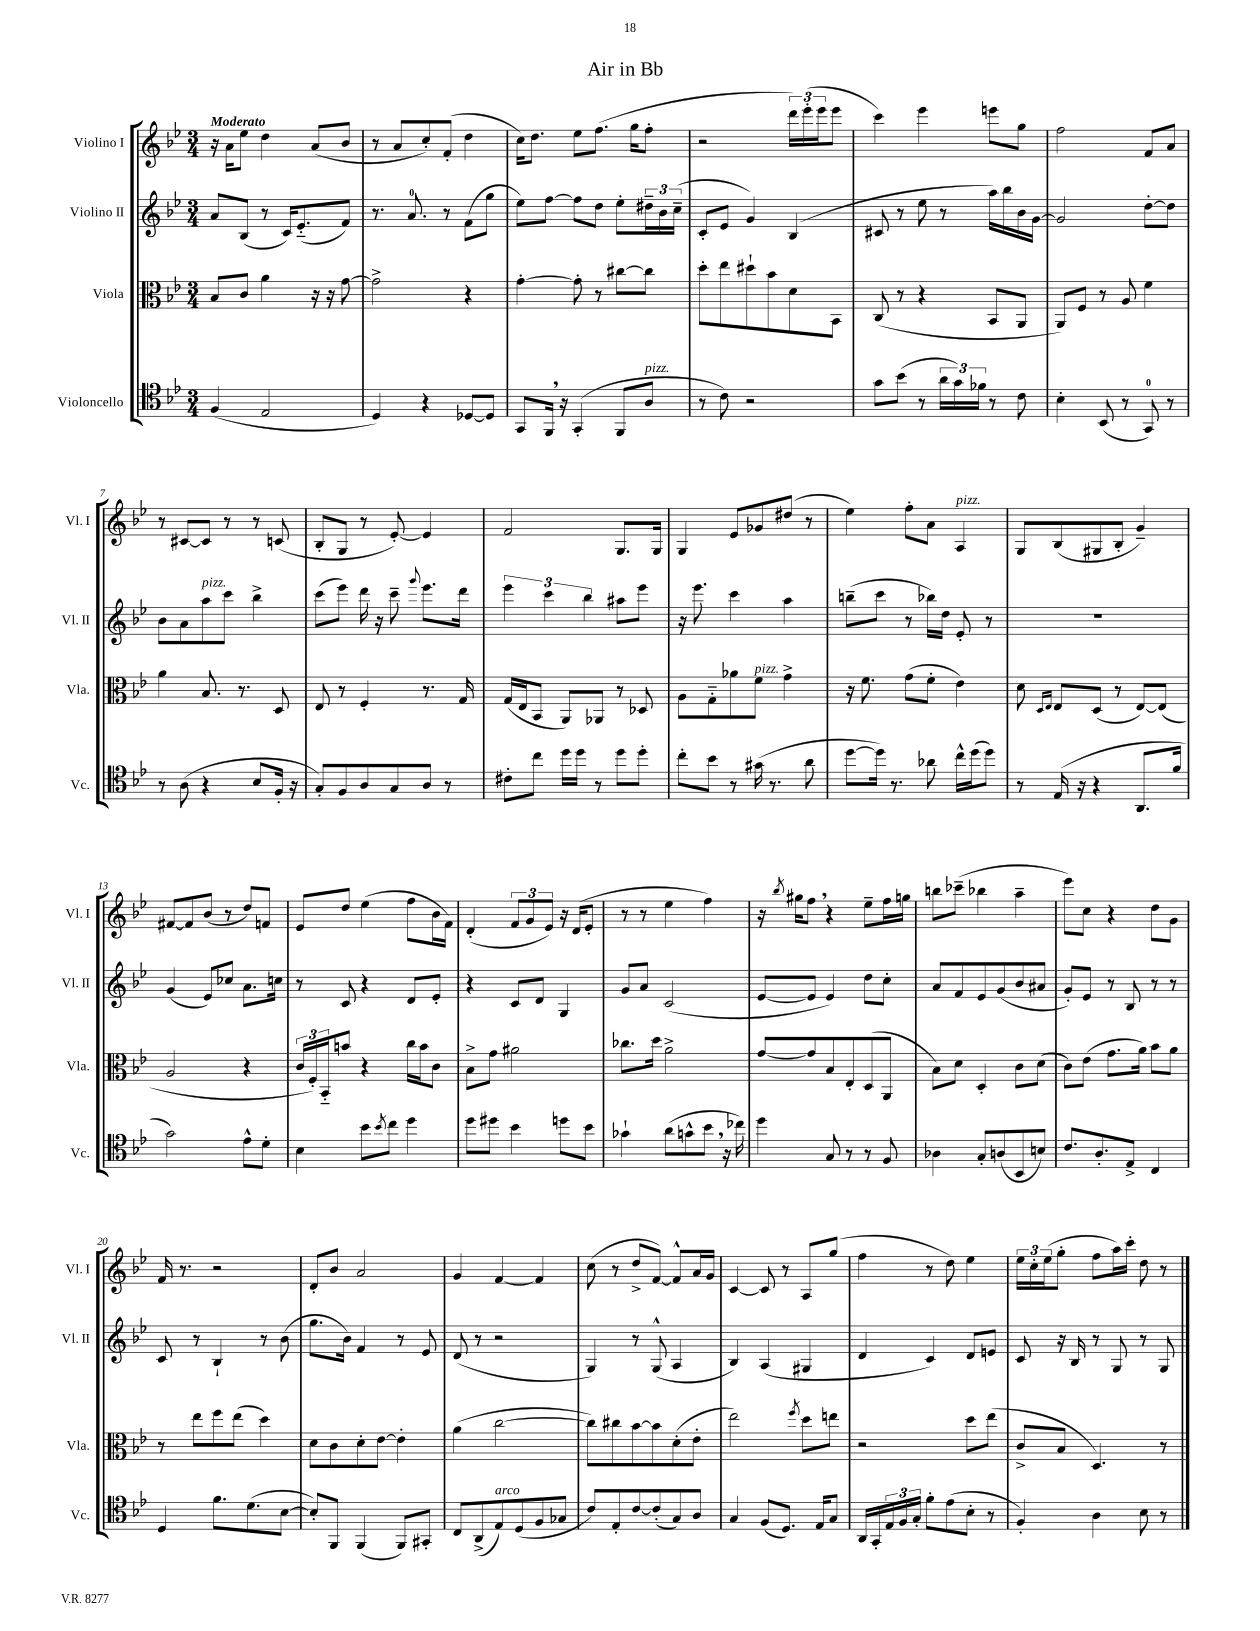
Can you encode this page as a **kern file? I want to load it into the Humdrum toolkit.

**kern	**kern	**kern	**kern
*staff4	*staff3	*staff2	*staff1
*clefC4	*clefC3	*clefG2	*clefG2
*k[b-e-]	*k[b-e-]	*k[b-e-]	*k[b-e-]
*M3/4	*M3/4	*M3/4	*M3/4
(4F	8B-	8a	16r
.	.	.	16a
.	8c	(8B-	8ee-
2E-	4a	8r	4dd
.	.	16c)	.
.	.	(8.e-'~	.
.	16r	.	(8a
.	16r	.	.
.	[8g	8f)	8b-
=	=	=	=
4D)	2g^]	8.r	8r
.	.	.	8a
.	.	8.a	.
4r	.	.	8cc')
.	.	8r	(8f'
[8D-	4r	(8f	4dd
8D-]	.	8gg	.
=	=	=	=
8GG	[4g'	8ee-)	16cc)
.	.	.	8.dd
16FF	.	[8ff	.
16r	.	.	.
(4GG'	8g']	8ff]	8ee-
.	8r	8dd	(8.ff
8FF	[8cc#	8ee-'	.
.	.	.	16gg
8A	8cc#]	24dd#~	8ff'
.	.	24b-	.
.	.	(24cc~	.
=	=	=	=
8r	8dd'	8c'	2r
8c)	8ee-	8e-	.
2r	8dd#`	4g)	.
.	8b-	.	.
.	8d	(4B-	24ddd)
.	.	.	(24eee-'
.	.	.	24eee-
.	8BB-	.	8eee-
=	=	=	=
8g	(8C	8c#	4ccc)
(8b-	8r	8r	.
8r	4r	8ee-	4eee-
24a	.	8r	.
24g)	.	.	.
24f-	.	.	.
8r	8BB-	16aa)	8eee
.	.	16bb-	.
8c	8AA	16b-	8gg
.	.	[16g	.
=	=	=	=
4B-'	8AA)	2g]	2ff
.	8F	.	.
(8BB-	8r	.	.
8r	8A	.	.
8GG)	4f	[8dd'	8f
8r	.	8dd]	8a
=	=	=	=
8r	4a	8b-	8r
(8A	.	8a	[8c#
4r	8.B-	8aa	8c#]
.	.	8ccc	8r
.	8.r	.	.
8B-	.	4bb-^	8r
16F'	8D	.	(8c
16r	.	.	.
=	=	=	=
8G')	8E-	(8ccc	8B-'
8F	8r	8eee-)	8G
8A	4F'	16ddd	8r
.	.	16r	.
8G	.	8ccc~	[8e-')
.	.	8qqggg	.
8A	8.r	8.eee-	4e-]
8r	.	.	.
.	16G	16ddd	.
=	=	=	=
8c#'	(16G	6eee-	2f
.	16E-	.	.
8cc	8BB-	.	.
.	.	6ccc	.
16dd	8AA)	.	.
16dd	.	.	.
.	.	6bb-	.
8r	8AA-	.	.
8dd	8r	8aa#	8.G
8dd'	8D-	8eee-	.
.	.	.	16G
=	=	=	=
8cc'	8A	16r	4G
.	.	8.eee-	.
8b-	8G'~	.	.
8r	8a-	4ccc	8e-
(16g#	8f	.	8g-
8.r	.	.	.
.	4g^	4aa	(8dd#
8a	.	.	8r
=	=	=	=
[8dd	16r	(8bb~	4ee-)
.	8.f	.	.
16dd])	.	8ccc	.
8.r	.	.	.
.	(8g	8r	8ff'
8a-	8f'	16bb-)	8a
.	.	16dd	.
16cc^^	4e-)	8e-'	4A
(16dd	.	.	.
8dd)	.	8r	.
=	=	=	=
8r	8d	2.r	8G
.	16qqD	.	.
.	16qqE-	.	.
(16E-	8E-	.	(8B-
16r	.	.	.
4r	(8D	.	8G#
.	8r	.	8B-'
8.AA	[8E-)	.	4g~)
.	(8E-]	.	.
16f	.	.	.
=	=	=	=
2g)	2A	(4g	[8f#
.	.	.	8f#]
.	.	8e-)	(8b-
.	.	8cc-	8r
8e-^^	4r	8.a	8dd)
8d'	.	.	8f
.	.	16cc	.
=	=	=	=
4B-	24c	8r	8e-
.	24F')	.	.
.	24BB-'~	.	.
.	8b	8c	8dd
8b-	4r	4r	(4ee-
8qb-	.	.	.
8cc	.	.	.
4dd	16cc	8d	8ff
.	16b	.	.
.	8c	8e-'	16b-
.	.	.	16f)
=	=	=	=
8dd	8B-^	4r	(4d'
8dd#	8g	.	.
4b-	2a#	8c	12f
.	.	.	12g
.	.	8d	.
.	.	.	12e-)
8dd	.	4G	16r
.	.	.	(16d
8b-	.	.	8e-'
=	=	=	=
4g-`	8.cc-	8g	8r
.	.	8a	8r
.	16dd	.	.
(8a	2a^	(2c	4ee-
8g^^	.	.	.
8b-	.	.	4ff)
16r	.	.	.
16cc-)	.	.	.
=	=	=	=
4dd	[8g	[8e-	16r
.	.	.	8qbb-
.	.	.	16gg#
.	8g]	8e-]	8ff
8G	8B-	4e-)	4r
8r	8E-'	.	.
8r	(8D	8dd	8ee-~
8F	8AA	8cc'	16ff
.	.	.	16gg
=	=	=	=
4A-	8B-)	8a	8bb
.	8d	8f	(8ccc-~
8G'	4D'	8e-	4bb-
(8A	.	(8g	.
8BB-	8c	8b-	4aa~
8B)	(8d	8a#	.
=	=	=	=
8.c	8c)	8g')	8eee-)
.	(8e-	8e-	8cc
8.A'	.	.	.
.	8.g	8r	4r
8E-^	.	8B-	.
.	16a)	.	.
4C	8b-	8r	8dd
.	8a	8r	8g
=	=	=	=
4D	8r	8c	16f
.	.	.	8.r
.	8ee-	8r	.
8.f	8ff	4B-`	2r
.	(8ee-	.	.
(8.d	.	.	.
.	4dd)	8r	.
[8B-	.	(8b-	.
=	=	=	=
8B-'])	8d	8.gg	8d'
8FF	8c	.	8b-
.	.	16b-)	.
(4FF	8d'	4f	2a
.	[8e-	.	.
8FF)	4e-']	8r	.
8GG#'	.	8e-	.
=	=	=	=
8C	(4a	(8d	4g
(8AA^	.	8r	.
8E-)	[2cc	2r	[4f
(8D	.	.	.
8F	.	.	4f]
8G-	.	.	.
=	=	=	=
8c)	8cc])	4G)	(8cc
8E-'	8cc#	.	8r
[8c	[8b-	8r	8dd^
(8c']	8b-]	(8G^^	[8f)
8G)	(8d'	4A	8f^^]
8A	8e-'	.	16a
.	.	.	16g
=	=	=	=
4G	2ee-)	4B-)	[4c
(8F	.	(4A	8c]
8.D)	.	.	8r
.	8qff	.	.
.	8dd	4G#	8A
16E-	.	.	.
8G	8ee	.	(8gg
=	=	=	=
16AA	2r	4d	4ff
16GG'	.	.	.
24E-	.	.	.
24F	.	.	.
24G'	.	.	.
8f'	.	4c)	8r
(8e-	.	.	8dd)
8B-'	8dd	8d	4ee-
8r	(8ee-	8e	.
=	=	=	=
4F')	8c^	8c	24ee-
.	.	.	24cc'
.	.	.	(24ee-
.	8B-	16r	8gg'
.	.	16B-	.
4A	4.D)	8r	8ff
.	.	8G	16aa)
.	.	.	16ccc'
8B-	.	8r	8dd
8r	8r	8G	8r
==	==	==	==
*-	*-	*-	*-
